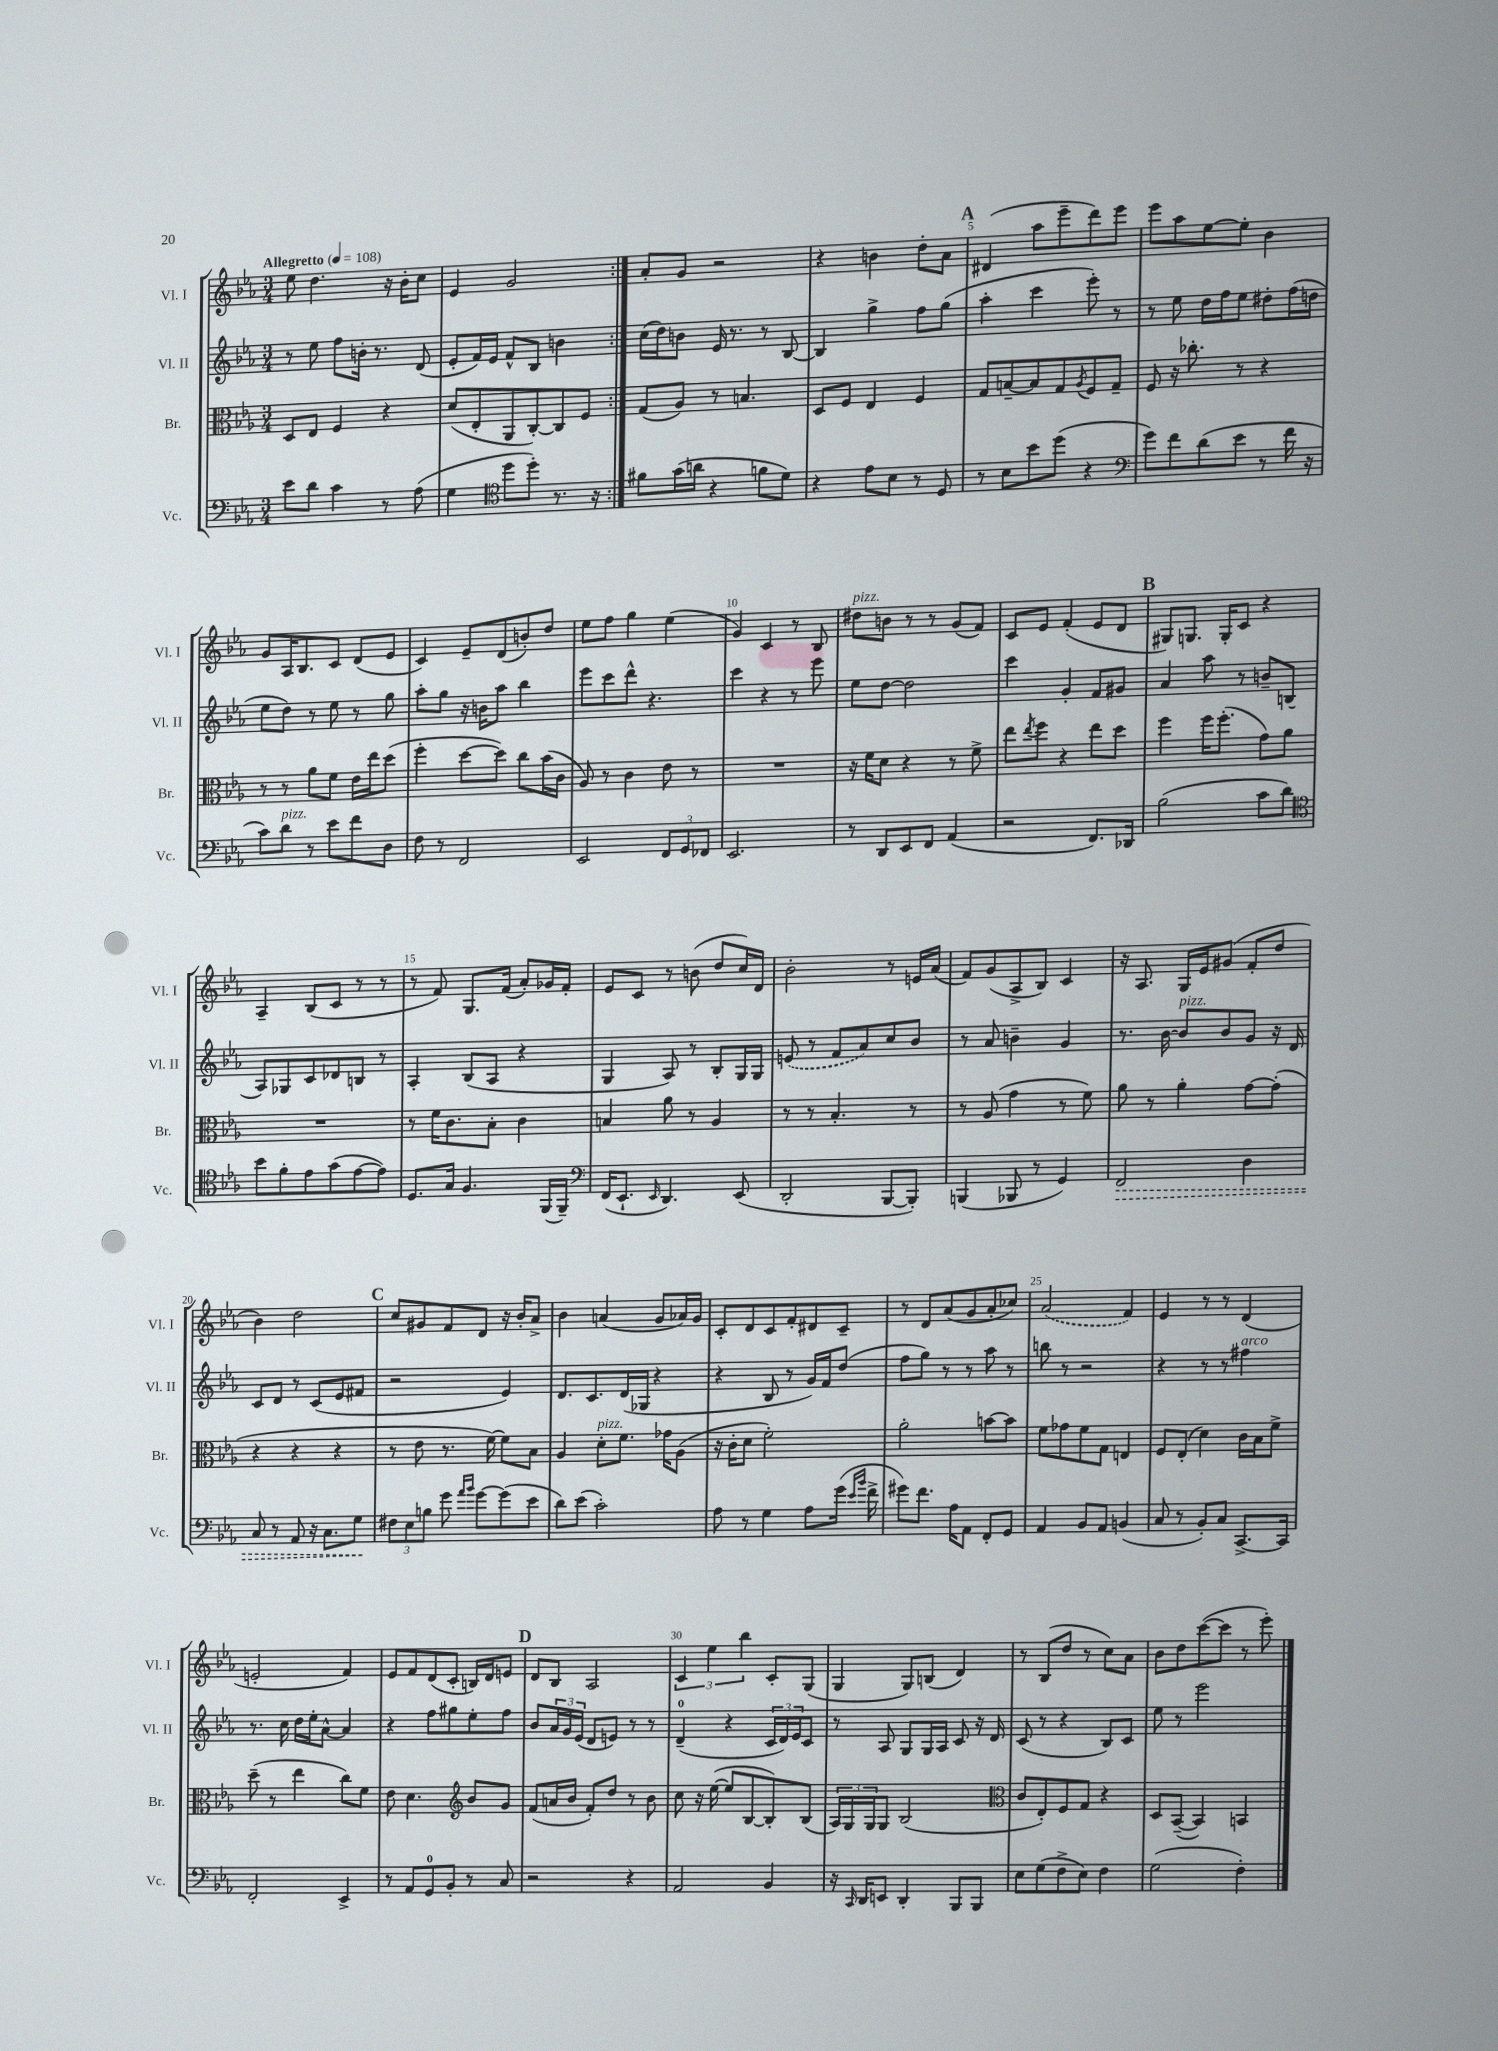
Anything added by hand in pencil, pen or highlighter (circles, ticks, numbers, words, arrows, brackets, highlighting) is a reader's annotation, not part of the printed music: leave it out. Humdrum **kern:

**kern	**kern	**kern	**kern
*staff4	*staff3	*staff2	*staff1
*clefF4	*clefC3	*clefG2	*clefG2
*k[b-e-a-]	*k[b-e-a-]	*k[b-e-a-]	*k[b-e-a-]
*M3/4	*M3/4	*M3/4	*M3/4
*MM108	*MM108	*MM108	*MM108
8e-	8D	8r	8ee-
8d	8E-	8ee-	4.dd
4c	4F	8ff	.
.	.	16b'	.
.	.	8.r	.
8r	4r	.	16r
.	.	.	16b-'
(8A-	.	(8d	8cc
=	=	=	=
4G	(8d	8e-'	4e-
.	8E-'	16f)	.
.	.	16e-	.
*clefC4	*	*	*
8dd	8AA-	8f^^	2g
8dd')	[8C')	8B-	.
8.r	8C]	4b	.
.	8F	.	.
16r	.	.	.
=:|!	=:|!	=:|!	=:|!
8f#	(8G	(16cc	8a-'
.	.	16dd)	.
(16g	8A-)	8b	8g
16a	.	.	.
4r	8r	16e-	2r
.	.	8.r	.
.	4.B	.	.
8f	.	8r	.
8d)	.	[8B-	.
=	=	=	=
4r	8D	4B-]	4r
.	8F	.	.
8e-	4E-	4gg^	4b
8B-	.	.	.
8r	4F	8ff	8dd'
8D	.	(8gg	8a-
=	=	=	=
8r	8G	4aa-'	(4d#
8B-	[8B~	.	.
8b-	8B]	4ccc	8aa-
(8dd	8G	.	8eee-~
.	8qA-	.	.
4r	8F	8eee-')	8ddd)
.	8G~	8r	8eee-
=	=	=	=
*clefF4	*	*	*
8g)	8F	8r	8eee-
8f	16r	8ee-	8aa-
.	8.cc-'	.	.
(8d	.	16dd	[8ee-
.	.	16ff	.
8e-	8r	8ee-	8ee-']
8r	4r	8dd#'	4b-
16f	.	(16ff	.
16r	.	16dd	.
=	=	=	=
8c)	8r	8ee-	8g
8d	8r	8dd)	16A-
.	.	.	8.B-
8r	8a-	8r	.
8e-	8f	8ee-	8c
8f	16e-	8r	(8d
.	16ee-	.	.
8D	(8dd	8gg	8e-
=	=	=	=
8F	4ff'	8aa-'	4c)
8r	.	8gg	.
2FF	[8dd	16r	8e-~
.	.	16b	.
.	8dd])	8aa-	(8d
.	8cc	4bb-	8b')
.	(16b-	.	8dd
.	16c	.	.
=	=	=	=
2EE-	8A-)	8eee-	8ee-
.	8r	8ccc	8ff
.	4c	8ddd^^	4gg
.	.	4.r	.
12FF	8e-	.	(4ee-
12GG	.	.	.
.	8r	.	.
12FF-	.	.	.
=	=	=	=
2.EE-	2.r	4ccc	4g)
.	.	4r	4c
.	.	8r	8r
.	.	8eee-	8B-
=	=	=	=
8r	16r	8ee-	8dd#
.	16f	.	.
8DD	8d	[8dd	8b
8EE-	4r	2dd]	8r
8FF	.	.	8r
(4AA-	8r	.	(8g
.	8f^	.	8f)
=	=	=	=
2r	8ee-	4ccc	8c
.	8qee-	.	.
.	8ff	.	8e-
.	4r	4g'	(4f'
8.FF)	8ee-	8f	8e-
.	8dd	8g#	8d
16DD-	.	.	.
=	=	=	=
(2B-	4ff	4a-	8G#)
.	.	.	8.G
.	16ff	8aa-	.
.	(8.ff'	.	16G'
.	.	8r	8c
8c	8g)	8b~	4r
8d)	8a-	(8B	.
=	=	=	=
*clefC4	*	*	*
8b-	2.r	8A-)	4A-~
8f'	.	8G-	.
8e-	.	8c	(8B-
(8g	.	8d-	8c
[8e-	.	8B	8r
8e-])	.	8r	8r
=	=	=	=
8.D	8r	4A-'	8r
.	16f	.	8f)
16G	8.c	.	.
4.F	.	(8B-	8.G
.	8B-'	8A-	.
.	.	.	(16f
.	4c	4r	8a-')
(16FF	.	.	16g-
16FF~)	.	.	16f'
=	=	=	=
*clefF4	*	*	*
(16FF	4B	4G	8e-
8.EE-`	.	.	.
.	.	.	8c
16qqEE-	.	.	.
4.DD)	8a-	8A-)	8r
.	8r	8r	(8b
.	4A-	8B-'	8dd
(8EE-	.	16G	16cc)
.	.	16G	16d
=	=	=	=
2DD'	8r	(8e	2b-'
.	8r	8r	.
.	4.B-'	8f	.
.	.	8a-)	.
[8BBB-	.	8cc	8r
8BBB-'])	8r	8b-	16e
.	.	.	(16a-
=	=	=	=
(4BBB	8r	8r	8f)
.	(8A-	8a-	(8g
8BBB-	4g	4b~	8A-^
8r	.	.	8B-)
4GG)	8r	4g	4c
.	8f)	.	.
=	=	=	=
2FF	8a-	8.r	16r
.	.	.	8.A-
.	8r	.	.
.	.	[16b-	.
.	4a-'	8b-]	16G
.	.	.	16e-
.	.	8b-	(8g#
4D	[8g	8g	8f'
.	(8g']	16r	8dd
.	.	16d	.
=	=	=	=
8C	4r	8c	4b-)
8r	.	8d	.
8AA-	4r	8r	2dd
16r	.	(8c	.
8.C	.	.	.
.	4r	8e-	.
8G	.	8f#	.
=	=	=	=
12F#	8r	2r	8cc
12E-	.	.	.
.	8e-	.	8g#
12B	.	.	.
8g	8.r	.	8f
16qqa-	.	.	.
16qqb-	.	.	.
[8g	.	.	8d
.	[16f)	.	.
(8g]	8f]	4e-)	16r
.	.	.	16b-'
8e-	8B-	.	8a-^
=	=	=	=
8d)	4A-	8.d	4b-
(8e-	.	.	.
.	.	8.c	.
2c')	8d'	.	(4a
.	8.f	(16d	.
.	.	16G-	.
.	.	4r	8g
.	16g-	.	.
.	(8A-	.	16a-)
.	.	.	16g
=	=	=	=
8A-	16r	4r	8c'
.	16c'	.	.
8r	8d	.	8d
4G	2f')	8B-	8c
.	.	8r	8f'
8A-	.	16g)	8d#
.	.	16f	.
(16g	.	(8dd	8c~
16qqe-	.	.	.
16qqb-	.	.	.
16f^	.	.	.
=	=	=	=
8g#)	2a-'	8ff	8r
8.f	.	8gg)	8d
.	.	8r	(8a-
16A-	.	.	.
8AA-	.	8r	8g
8FF'	[8b	8aa-	8a-'
8GG	8b]	8r	8cc-)
=	=	=	=
4AA-	8f	8bb	(2a-
.	8g-	8r	.
8BB-	8f	2r	.
8AA-	8G	.	.
(4BB	4E	.	4f)
=	=	=	=
8C	8F	4r	4e-
8r	(8E-'	.	.
8BB-')	4d)	8r	8r
8C	.	8r	8r
[8.CC^	16c	4ff#	(4d
.	16B-	.	.
.	8f^	.	.
16CC]	.	.	.
=	=	=	=
2FF'	(8dd~	8.r	2e'
.	8r	.	.
.	.	16cc	.
.	4ee-	16dd	.
.	.	16ee-'	.
.	.	[8a-^^	.
4EE-^	8cc)	4a-]	4f)
.	8f	.	.
=	=	=	=
8r	8e-	4r	8e-
8AA-	4.d	.	8f
8GG	.	8ff	(8d
8BB-'	.	8gg#	8c'
*	*clefG2	*	*
8r	8b-	8ee-'	16B)
.	.	.	16d
8C	8g	8ff	8e
=	=	=	=
2r	(8f	8b-	8d
.	16a	24a-	8B-
.	.	24g	.
.	16b-	.	.
.	.	(24e-	.
.	8f')	8d	2A-
.	8dd	8e)	.
4r	8r	8r	.
.	8b-	8r	.
=	=	=	=
2AA-	8cc	(4d~	6c
.	16r	.	.
.	.	.	6ee-
.	([16ee-	.	.
.	8ee-]	4r	.
.	.	.	6bb-
.	[8B-	.	.
4BB-	8B-'])	24c	8c'
.	.	24d)	.
.	.	24e-	.
.	(8B-	8c	(8G
=	=	=	=
16r	24A-)	8r	4G
.	24G	.	.
16qqCC	.	.	.
16DD	.	.	.
.	24G	.	.
8EE	8G	8A-	.
4DD'	(2B-	8G	8G)
.	.	16G	(8B
.	.	16A-	.
8BBB-	.	8c	4d)
8BBB-	.	16r	.
.	.	16d	.
=	=	=	=
*	*clefC3	*	*
8E-	8c	(8c	8r
(8G	8E-')	8r	(8B-
8F^	8F	4r	8dd
8E-)	8G	.	8r
4F	4r	8B-)	8cc)
.	.	8c	8a-
=	=	=	=
(2G	8D	8ee-	8b-
.	([8BB-~	8r	8dd
.	4BB-])	2eee-	([8ccc
.	.	.	8ccc]
4F')	4BB	.	8r
.	.	.	8eee-')
==	==	==	==
*-	*-	*-	*-
